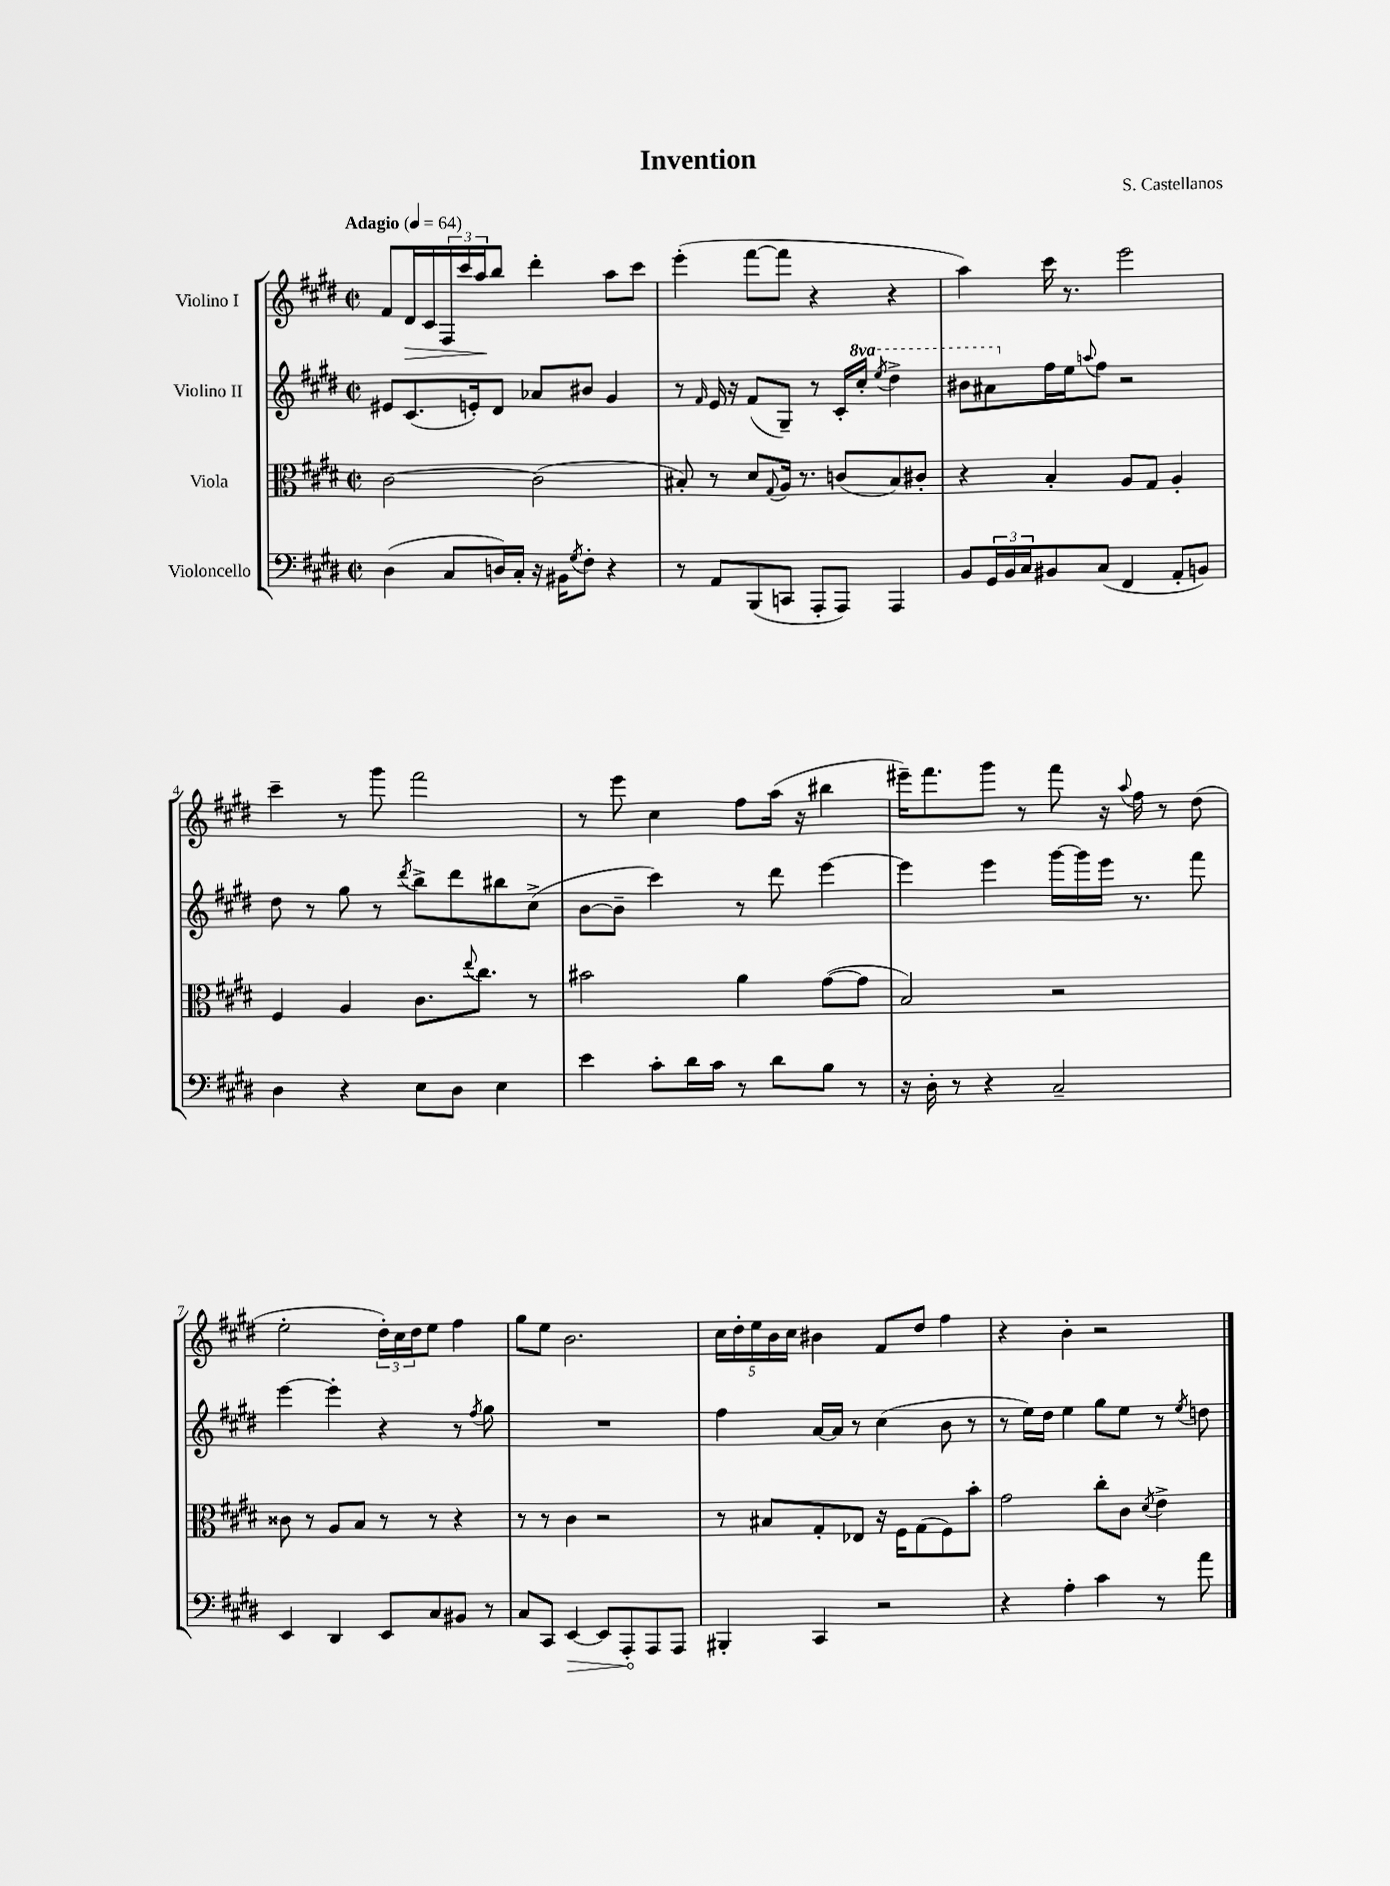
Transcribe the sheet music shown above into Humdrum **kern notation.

**kern	**kern	**kern	**kern
*staff4	*staff3	*staff2	*staff1
*clefF4	*clefC3	*clefG2	*clefG2
*k[f#c#g#d#]	*k[f#c#g#d#]	*k[f#c#g#d#]	*k[f#c#g#d#]
*M2/2	*M2/2	*M2/2	*M2/2
*met(c|)	*met(c|)	*met(c|)	*met(c|)
*MM64	*MM64	*MM64	*MM64
(4D#\	[2c#\	8e#/L	8f#/L
.	.	(8.c#/	16d#/L
.	.	.	16c#/
8C#/L	.	.	24F#/
.	.	.	24ccc#/
.	.	16e'/k)	.
.	.	.	24aa/J
16D/L)	.	8d#/J	8bb/J
16C#'/JJ	.	.	.
16r	(2c#\]	8a-/L	4ddd#'\
16BB#\LK	.	.	.
8qG#/	.	.	.
8F#'\J	.	8b#/J	.
4r	.	4g#/	8aa\L
.	.	.	8ccc#\J
=	=	=	=
8r	8B#'/)	8r	(4eee'\
.	.	16qqf#/	.
8AA/L	8r	16e/	.
.	.	16r	.
(8BBB/	8d#/L	(8f#/L	[8fff#\L
.	8qqG#/	.	.
8CC/J	16A/Jk	8G#~/J)	8fff#\]J
.	8.r	.	.
8AAA'/L	.	8r	4r
8AAA/J)	(8c/L	16c#'/LL	.
.	.	16ccc#'/JJ	.
.	.	8qeee/	.
4AAA/	8B#/)	4ddd#^\	4r
.	8c#'/J	.	.
=	=	=	=
8BB/L	4r	8bb#\L	4aa\)
24GG#/L	.	8aa#\	.
24BB/	.	.	.
24C#/J	.	.	.
8BB#/	4B'/	16ff#\L	16ccc#\
.	.	16ee\J	8.r
.	.	8qqaa/	.
(8C#/J	.	8ff#\J	.
4FF#/	8A/L	2r	2eee\
.	8G#/J	.	.
8AA'/L	4A'/	.	.
8BB/J)	.	.	.
=	=	=	=
4D#\	4F#/	8dd#\	4ccc#~\
.	.	8r	.
4r	4A/	8gg#\	8r
.	.	8r	8ggg#\
.	.	8qddd#/	.
8E\L	8.c#\L	8bb^\L	2fff#\
8D#\J	.	8ddd#\	.
.	8qqee/	.	.
.	8.cc#\J	.	.
4E\	.	8bb#\	.
.	8r	(8cc#^\J	.
=	=	=	=
4e\	2b#\	[8b\L	8r
.	.	8b~\]J	8eee\
8c#'\L	.	4ccc#\)	4cc#\
16d#\L	.	.	.
16c#\JJ	.	.	.
8r	4a\	8r	8ff#\L
8d#\L	.	8ddd#\	(16aa\Jk
.	.	.	16r
8B\J	([8g#\L	[4eee\	4bb#\
8r	8g#\]J	.	.
=	=	=	=
16r	2B/)	4eee\]	16eee#~\LK)
16D#'\	.	.	8.fff#\
8r	.	.	.
4r	.	4eee\	8ggg#\J
.	.	.	8r
2C#~/	2r	[16ggg#\LL	8fff#\
.	.	16ggg#\]	.
.	.	16eee\JJ	16r
.	.	.	8qqaa/
.	.	8.r	16ff#\
.	.	.	8r
.	.	8fff#\	(8dd#\
=	=	=	=
4EE/	8c##\	[4eee\	2ee'\
.	8r	.	.
4DD#/	8A/L	4eee'\]	.
.	8B/J	.	.
8EE/L	8r	4r	24dd#'\LL)
.	.	.	24cc#\
.	.	.	24dd#\J
8C#/	8r	.	8ee\J
8BB#/J	4r	8r	4ff#\
.	.	8qff#/	.
8r	.	8gg#\	.
=	=	=	=
8C#/L	8r	1r	8gg#\L
8CC#/J	8r	.	8ee\J
[4EE/	4c#\	.	2.b\
8EE/]L	2r	.	.
8AAA'/	.	.	.
8AAA/	.	.	.
8AAA/J	.	.	.
=	=	=	=
4BBB#'/	8r	4ff#\	20cc#\LL
.	.	.	20dd#'\
.	.	.	20ee\
.	8B#/L	.	.
.	.	.	20b\
.	.	.	20cc#\JJ
4CC#/	8G#'/	[16a/LL	4b#\
.	.	16a/]JJ	.
.	8E-/J	8r	.
2r	16r	(4cc#\	8f#/L
.	16F#\LK	.	.
.	(8G#\	.	8dd#/J
.	8F#\)	8b\	4ff#\
.	8b'\J	8r	.
=	=	=	=
4r	2g#\	8r	4r
.	.	16ee\LL)	.
.	.	16dd#\JJ	.
4A'\	.	4ee\	4b'\
4c#\	8cc#'\L	8gg#\L	2r
.	8c#\J	8ee\J	.
.	8qd#/	.	.
8r	4e^\	8r	.
.	.	8qee/	.
8a\	.	8dd\	.
==	==	==	==
*-	*-	*-	*-
